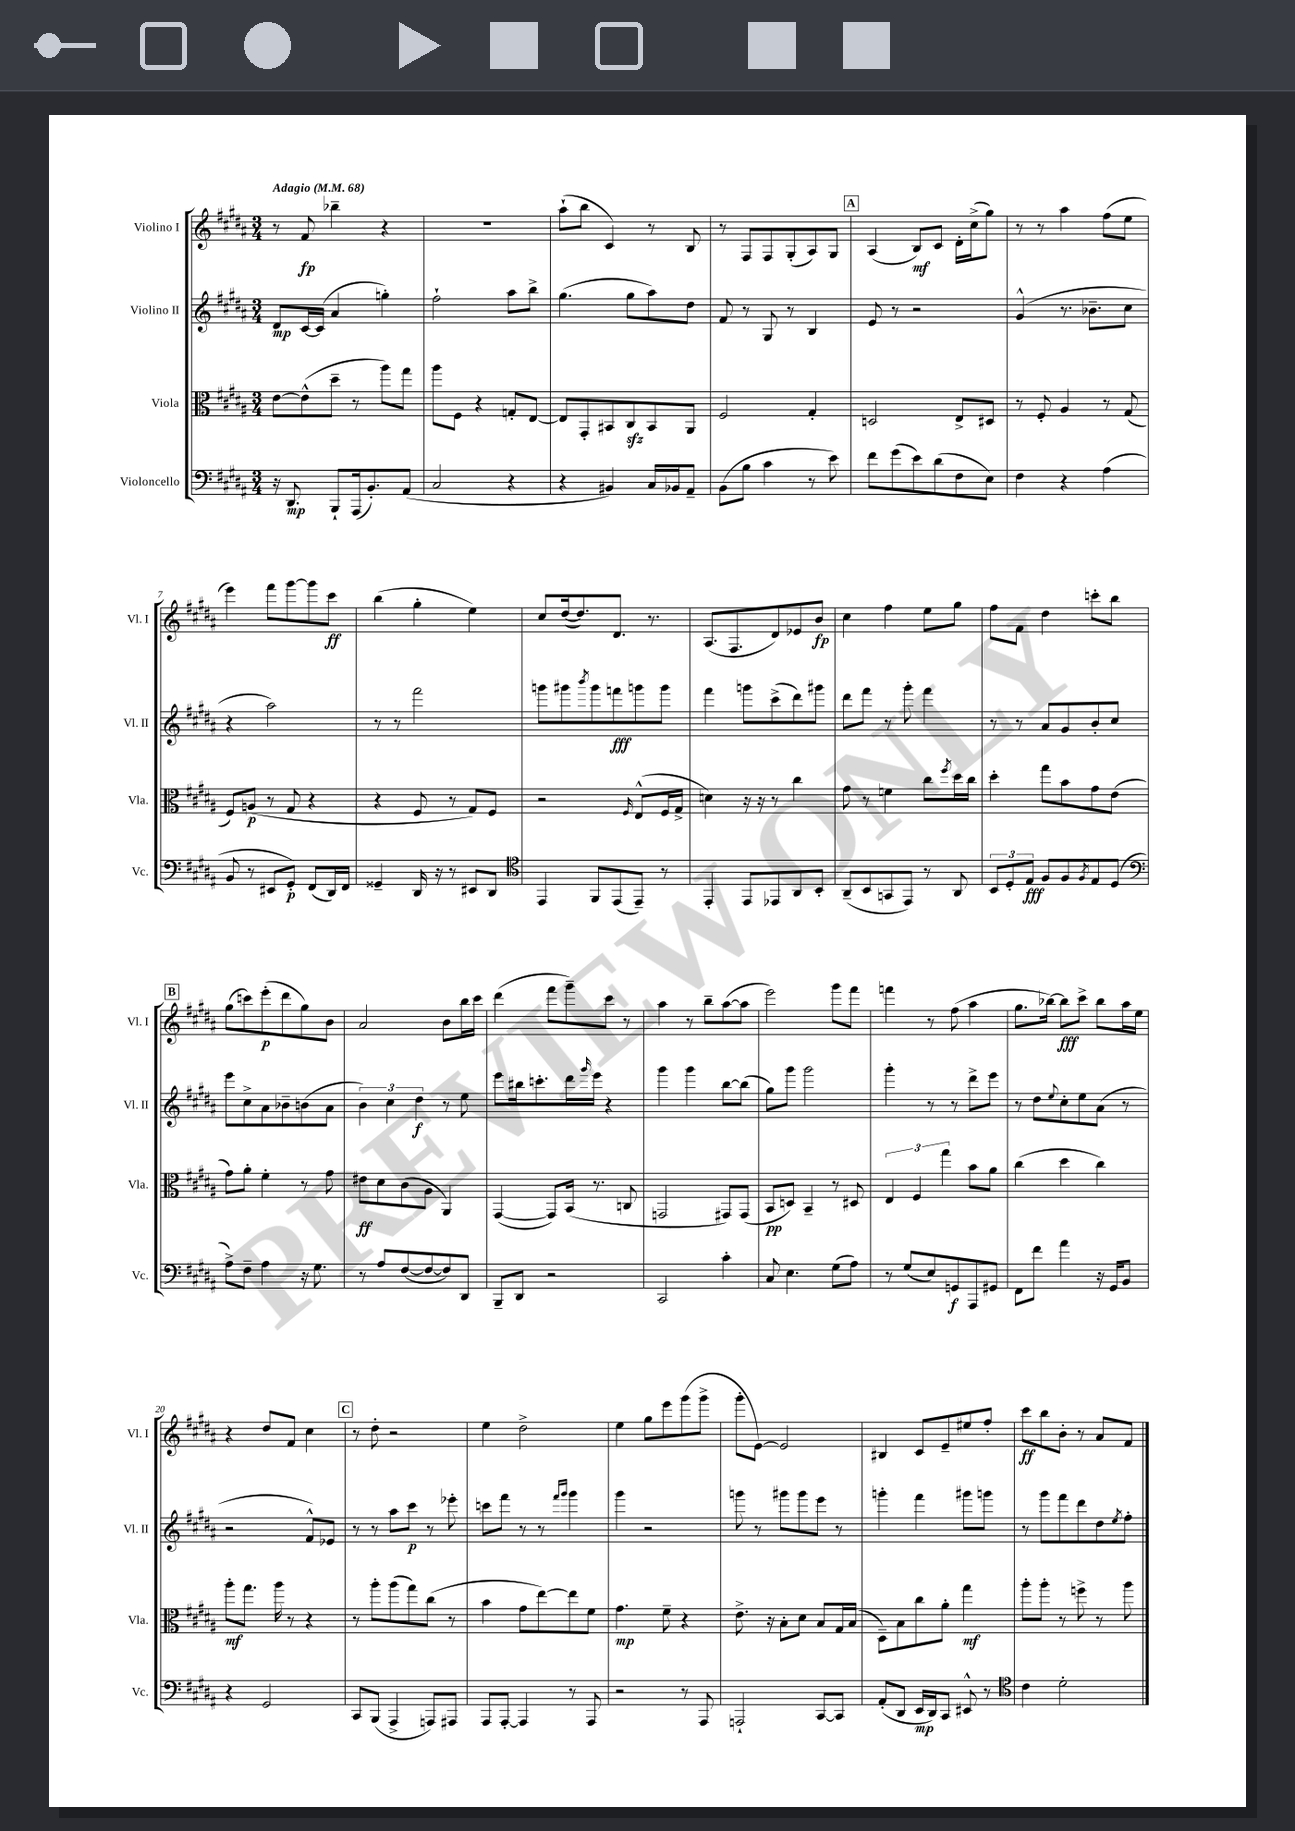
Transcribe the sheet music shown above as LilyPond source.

<<
\new StaffGroup <<
\new Staff = "s0" \with { instrumentName = "Violino I" shortInstrumentName = "Vl. I" } {
    \clef treble \key b \major \numericTimeSignature \time 3/4 \tempo "Adagio" 4 = 68
    r8 fis'8\fp bes''4-- r4 |
    R2. |
    ais''8-!( b''8 cis'4) r8 b8 |
    r8 fis8 fis8 gis8-.( ais8) gis8 |
    \mark \markup { \box "A" } ais4( b8\mf) cis'8 dis'16-. cis''16->( gis''8) |
    r8 r8 ais''4 fis''8( e''8 |
    e'''4) fis'''8 gis'''8~ gis'''8 cis'''8\ff |
    b''4( gis''4-. e''4) |
    cis''8 dis''16~( dis''8.) dis'8. r8. |
    ais8.( fis8. dis'8) ees'8 b'8\fp |
    cis''4 fis''4 e''8 gis''8 |
    fis''8 fis'8 dis''4 c'''8-. b''8 |
    \mark \markup { \box "B" } gis''8( c'''8) e'''8-.\p( dis'''8 gis''8) b'8 |
    ais'2 b'8 b''16 cis'''16 |
    dis'''4( fis'''8 gis'''8--) cis'''8 r8 |
    ais''4 r8 b''8-- ais''8~( ais''8 |
    e'''2) gis'''8 fis'''8 |
    f'''4 r8 fis''8( ais''4 |
    gis''8. bes''16~) bes''8\fff cis'''8-> bes''8 ais''16 e''16 |
    r4 dis''8 fis'8 cis''4 |
    \mark \markup { \box "C" } r8 dis''8-. r2 |
    e''4 dis''2-> |
    e''4 gis''8 e'''8 gis'''8( gis'''8-> |
    gis'''8-. e'8~) e'2 |
    bis4 cis'8 e'8-- eis''8 fis''8-. |
    cis'''8\ff b''8 b'8-. r8 ais'8 fis'8 \bar "|." |
}
\new Staff = "s1" \with { instrumentName = "Violino II" shortInstrumentName = "Vl. II" } {
    \clef treble \key b \major \numericTimeSignature \time 3/4
    dis'8\mp cis'16~ cis'16( ais'4 g''4-.) |
    fis''2-! ais''8 b''8-> |
    gis''4.( gis''8 ais''8) dis''8 |
    fis'8 r8 gis8 r8 b4 |
    \mark \markup { \box "A" } e'8 r8 r2 |
    gis'4-^( r8. bes'8.-- cis''8 |
    r4 ais''2) |
    r8 r8 fis'''2 |
    g'''8 gis'''8 \acciaccatura { b'''8 } gis'''8 f'''8\fff g'''8 g'''8 |
    fis'''4 g'''8 cis'''8->( dis'''8) gis'''8 |
    dis'''8 fis'''8 r8 gis'''8-. fis'''4 |
    r8 r8 ais'8 gis'8 b'8-. cis''8 |
    \mark \markup { \box "B" } e'''8 cis''8-> ais'8 bes'8-- b'8( ais'8 |
    \tuplet 3/2 { b'4) cis''4 dis''4\f } r8 e''8 |
    e'''8 bis''16 c'''8.-. dis'''16 \grace { gis'''16 } e'''16 r4 |
    gis'''4 gis'''4 b''8~ b''8( |
    gis''8) gis'''8 gis'''2 |
    gis'''4-. r8 r8 dis'''8-> e'''8 |
    r8 dis''8 \appoggiatura { e''8 } cis''8-. e''8 ais'8( r8 |
    r2 fis'8-^) ees'8 |
    \mark \markup { \box "C" } r8 r8 ais''8 cis'''8\p r8 ees'''8-. |
    c'''8 fis'''8 r8 r8 \grace { fis'''16 gis'''16 } gis'''4 |
    gis'''4 r2 |
    g'''8 r8 gis'''8 gis'''8 e'''8 r8 |
    g'''4-. fis'''4 gis'''8 g'''8 |
    r8 gis'''8 fis'''8 dis'''8 dis''8 \acciaccatura { e''8 } fis''8-. \bar "|." |
}
\new Staff = "s2" \with { instrumentName = "Viola" shortInstrumentName = "Vla." } {
    \clef alto \key b \major \numericTimeSignature \time 3/4
    e'8~ e'8-^( dis''8-- r8 ais''8) gis''8 |
    ais''8 fis8 r4 g8-. e8~ |
    e8 gis,8-. bis,8 cis8\sfz bis,8 ais,8 |
    fis2 gis4-. |
    \mark \markup { \box "A" } d2 e8-> dis8 |
    r8 fis8-. ais4 r8 gis8( |
    fis8) a8\p( r8 gis8 r4 |
    r4 fis8 r8 gis8) fis8 |
    r2 \grace { fis16 } e8-^( fis16 gis16-> |
    d'4) r16 r16 r8 cis''4 |
    gis'8 r8 f'4 cis''8 \acciaccatura { fis''8 } dis''16 cis''16 |
    dis''4-. gis''8 b'8 gis'8 e'8( |
    \mark \markup { \box "B" } gis'8) ais'8-. fis'4-. r8 gis'8 |
    eis'8\ff dis'8 cis'8( ais8 ais,4) |
    gis,4~( gis,8) b,16( r8. c8 |
    g,2 gis,8) gis,8( |
    b,8\pp d8) b,4-- r8 dis8 |
    \tuplet 3/2 { e4 fis4 gis''4 } b'8 ais'8 |
    cis''4( dis''4 cis''4) |
    ais''8-.\mf gis''8. ais''16 r8 r4 |
    \mark \markup { \box "C" } r8 ais''8-. ais''8( gis''8) cis''8( r8 |
    b'4 gis'8 e''8~) e''8 fis'8 |
    gis'4.\mp fis'8-- r4 |
    e'8.-> r16 b8-. dis'8 b8 gis16 b16( |
    dis8--) b8 cis''8 ais'8-. gis''4\mf |
    ais''8-. ais''8-. r8 f''8-> r8 ais''8 \bar "|." |
}
\new Staff = "s3" \with { instrumentName = "Violoncello" shortInstrumentName = "Vc." } {
    \clef bass \key b \major \numericTimeSignature \time 3/4
    r16 dis,8.\mp b,,8-! ais,,16( b,8.-.) ais,8( |
    cis2 r4 |
    r4 bis,4) cis16 bes,16 ais,8-- |
    b,8( b8 cis'4 r8 e'8) |
    \mark \markup { \box "A" } fis'8 gis'8( e'8) dis'8( fis8 e8) |
    fis4 r4 ais4( |
    b,8 r8 eis,8 gis,8-.\p) fis,8( dis,16) fis,16 |
    gisis,4-- dis,16 r16 r8 eis,8 dis,8 |
    \clef tenor e,4 fis,8 e,8( e,8--) r8 |
    e,4-. e,8 ees,8 ais,8 b,8-. |
    ais,8--( b,8 g,8 e,8) r8 ais,8 |
    \tuplet 3/2 { b,8 dis8-. e8\fff } fis8 fis8 \acciaccatura { fis8 } e8 dis8( |
    \mark \markup { \box "B" } \clef bass ais8->) fis8-- ais4 r16 gis8. |
    r8 ais8 fis8~( fis8~ fis8) dis,8 |
    b,,8-- dis,8 r2 |
    cis,2 cis'4-. |
    cis8 e4. gis8( ais8) |
    r8 gis8( e8) g,8\f ais,,8 gis,8 |
    fis,8 fis'8 ais'4 r16 gis,16 b,8 |
    r4 gis,2 |
    \mark \markup { \box "C" } cis,8 b,,8( ais,,4-> a,,8) ais,,8 |
    ais,,8 ais,,8~-. ais,,4 r8 ais,,8 |
    r2 r8 ais,,8 |
    a,,2-! cis,8~ cis,8 |
    ais,8-.( dis,8 e,16\mp dis,16) cis,8 eis,8-^ r8 |
    \clef tenor cis'4 dis'2-. \bar "|." |
}
>>
>>
